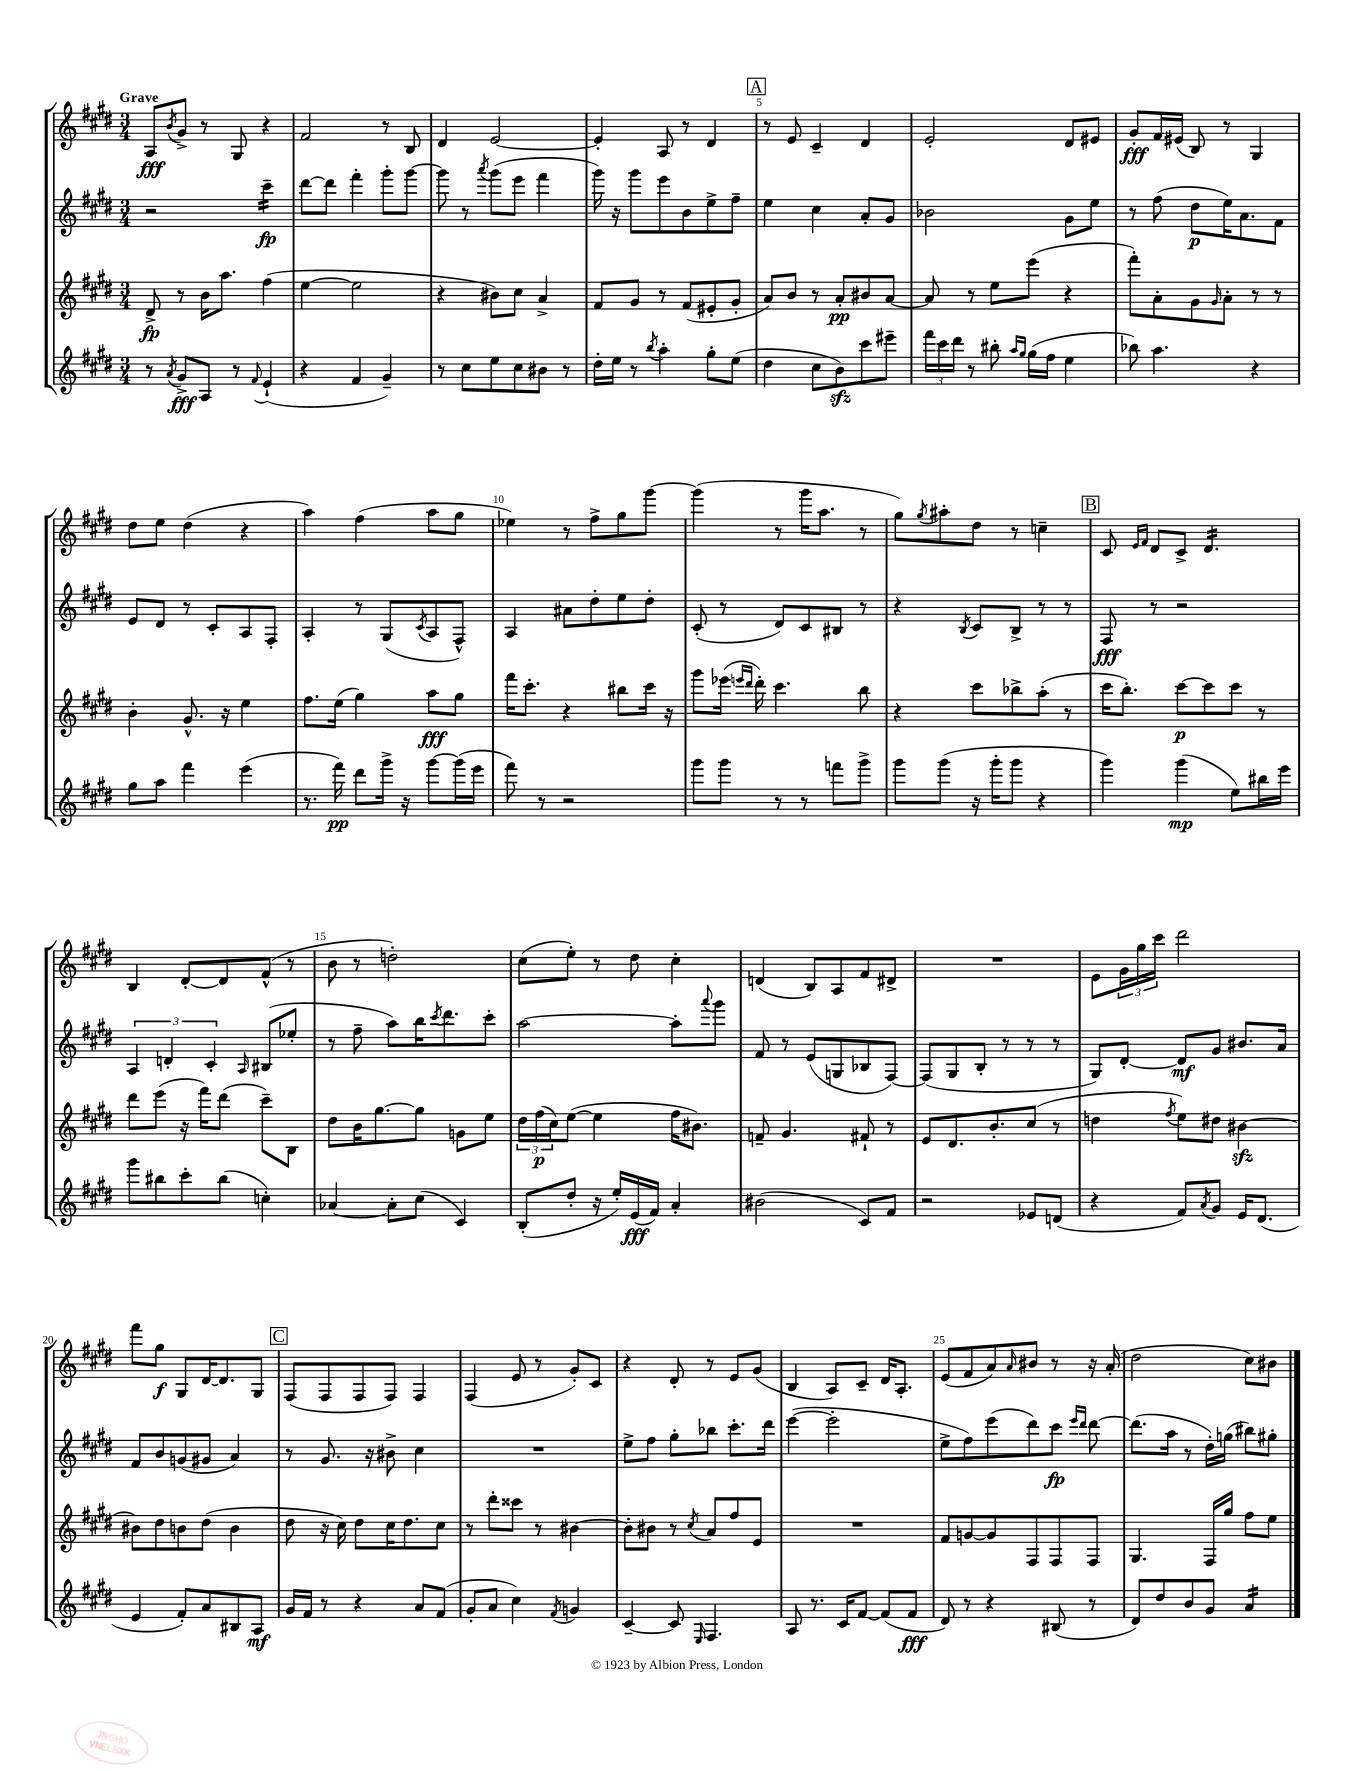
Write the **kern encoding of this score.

**kern	**kern	**kern	**kern
*staff4	*staff3	*staff2	*staff1
*clefG2	*clefG2	*clefG2	*clefG2
*k[f#c#g#d#]	*k[f#c#g#d#]	*k[f#c#g#d#]	*k[f#c#g#d#]
*M3/4	*M3/4	*M3/4	*M3/4
8r	8d#^	2r	8A
8qa	.	.	8qb
8g#^	8r	.	8g#^
8A	16b	.	8r
.	8.aa	.	.
8r	.	.	8G#
8qqf#	.	.	.
(4e`	(4ff#	4ccc#~	4r
=	=	=	=
4r	[4ee	[8ddd#	2f#
.	.	8ddd#]	.
4f#	2ee]	4fff#'	.
4g#~)	.	8ggg#'	8r
.	.	[8ggg#	8B
=	=	=	=
8r	4r	8ggg#]	4d#
8cc#	.	8r	.
.	.	8qaaa	.
8ee	8b#)	(8ggg#	[2e
8cc#	8cc#	8eee	.
8b#	4a^	4fff#	.
8r	.	.	.
=	=	=	=
16dd#'	8f#	16ggg#)	4e']
16ee	.	16r	.
8r	8g#	8ggg#	.
8qbb	.	.	.
4aa'	8r	8eee	8A
.	(8f#	8b	8r
8gg#'	8e#'	8ee^	4d#
(8ee	8g#'	8ff#~	.
=	=	=	=
4dd#	8a)	4ee	8r
.	8b	.	8e
8cc#	8r	4cc#	4c#~
8b)	8a'	.	.
8ccc#	8b#	8a'	4d#
8eee#~	[8a	8g#	.
=	=	=	=
24fff#	8a]	2b-	2e'
24ccc#	.	.	.
24ddd#	.	.	.
8r	8r	.	.
8bb#'	8ee	.	.
16qqaa	.	.	.
16qqgg#	.	.	.
(16gg#	(8eee	.	.
16ff#	.	.	.
4ee	4r	8g#	8d#
.	.	8ee	8e#
=	=	=	=
8bb-)	8fff#')	8r	8g#'
4.aa	8a'	(8ff#	16f#
.	.	.	(16e#
.	8g#	8dd#	8B)
.	16qqg#	.	.
.	8a'	16ee)	8r
.	.	8.a	.
4r	8r	.	4G#
.	8r	8f#	.
=	=	=	=
8gg#	4b'	8e	8dd#
8aa	.	8d#	8ee
4fff#	8.g#^^	8r	(4dd#
.	.	8c#'	.
.	16r	.	.
(4eee	4ee	8A	4r
.	.	8F#'	.
=	=	=	=
8.r	8.ff#	4A'	4aa)
16fff#)	(16ee	.	.
8ddd#	4gg#)	8r	(4ff#
16ggg#^	.	(8G#	.
16r	.	.	.
.	.	8qc#	.
[8ggg#	8aa	8A	8aa
(16ggg#]	8gg#	8F#^^)	8gg#
16eee	.	.	.
=	=	=	=
8fff#)	16fff#	4A	4ee-)
.	8.ccc#'	.	.
8r	.	.	.
2r	4r	8a#	8r
.	.	8dd#'	8ff#^
.	8bb#	8ee	8gg#
.	16ccc#	8dd#'	[8ggg#
.	16r	.	.
=	=	=	=
8ggg#	8ggg#	(8c#'	(4ggg#]
8ggg#	(16eee-	8r	.
.	16qqeee	.	.
.	16qqddd#	.	.
.	16ddd#')	.	.
8r	4.ccc#	8d#)	8r
8r	.	8c#	16ggg#
.	.	.	8.aa
8fff	.	8B#	.
8ggg#^	8bb	8r	8r
=	=	=	=
8ggg#	4r	4r	8gg#)
.	.	.	8qgg#
(8ggg#	.	.	8aa#'
.	.	8qB	.
16r	8ccc#	8c#	8dd#
16ggg#'	.	.	.
8ggg#	8bb-^	8B^	8r
4r	(8aa'	8r	4cc~
.	8r	8r	.
=	=	=	=
4ggg#)	16ccc#	8F#	8c#
.	8.bb')	.	.
.	.	.	16qqe
.	.	.	16qqf#
.	.	8r	8d#
(4ggg#	[8ccc#	2r	8c#^
.	8ccc#]	.	4.d#
8ee)	8ccc#	.	.
16bb#	8r	.	.
16eee	.	.	.
=	=	=	=
8ggg#	8ddd#	6A	4B
8bb#	(8eee	.	.
.	.	6d'	.
8ccc#'	16r	.	[8d#'
.	16fff#)	.	.
.	.	6c#'	.
(8bb#	(8ddd#	.	8d#]
.	.	16qqA	.
4cc')	8ccc#~)	(8B#	(8f#^^
.	8B	8ee-'	8r
=	=	=	=
[4a-	8dd#	8r	8b
.	16b	8ff#~	8r
.	[8.gg#	.	.
8a-']	.	8aa)	2dd')
(8cc#	8gg#]	16bb	.
.	.	8qccc#	.
.	.	8.ddd#	.
4c#)	8g	.	.
.	8ee	8ccc#'	.
=	=	=	=
(8B'	24dd#	[2aa	(8cc#
.	(24ff#	.	.
.	24cc#)	.	.
8dd#'	([8ee	.	8ee')
16r	4ee]	.	8r
16ee')	.	.	.
(16e	.	.	8dd#
16f#)	.	.	.
4a'	16ff#	8aa']	4cc#'
.	8.b#)	.	.
.	.	8qqaaa	.
.	.	8ggg#	.
=	=	=	=
(2b#	8f~	8f#	(4d
.	4.g#	8r	.
.	.	(8e	8B)
.	.	8G	8A
8c#)	8f#`	8B-	8f#
8f#	8r	[8F#)	8d#^
=	=	=	=
2r	8e	(8F#]	2.r
.	8.d#	8G#	.
.	.	8B'	.
.	8.b'	.	.
.	.	8r	.
8e-	(8cc#	8r	.
(8d	8r	8r	.
=	=	=	=
4r	4dd	8G#)	8e
.	.	[8d#'	24g#
.	.	.	24gg#
.	.	.	24ccc#
.	8qff#	.	.
8f#)	8ee)	8d#]	2ddd#
8qa	.	.	.
8g#	8dd#	8g#	.
16e	[4b#	8.b#	.
(8.d#	.	.	.
.	.	16a	.
=	=	=	=
4e	8b#]	8f#	8fff#
.	8dd#	8b	8gg#
8f#')	8b	(8g	8G#
8a	(8dd#	8g#	[16d#
.	.	.	8.d#]
8B#	4b	4a)	.
8A	.	.	8G#
=	=	=	=
16g#	8dd#	8r	(8F#
16f#	.	.	.
8r	16r	8.g#	8F#
.	16cc#)	.	.
4r	8dd#	.	8F#
.	.	16r	.
.	16cc#	8b#^	8F#)
.	8.dd#	.	.
8a	.	4cc#	4F#
(8f#	8cc#	.	.
=	=	=	=
8g#'	8r	2.r	(4F#
8a	8ddd#'	.	.
4cc#)	8ccc##	.	8e
.	8r	.	8r
8qf#	.	.	.
4g	[4b#	.	8g#')
.	.	.	8c#
=	=	=	=
[4c#~	8b#']	8ee^	4r
.	8b#	8ff#	.
8c#]	8r	8gg#'	8d#'
16qqE	8qcc#	.	.
4.F#	8a	8bb-	8r
.	8ff#	8.ccc#'	8e
.	8e	.	(8g#
.	.	16ddd#	.
=	=	=	=
8A	2.r	([4eee	4B
8.r	.	.	.
.	.	2eee']	8A)
16c#	.	.	.
[8f#	.	.	8c#~
(8f#]	.	.	16d#
.	.	.	8.A'
8f#	.	.	.
=	=	=	=
8d#)	8f#	8ee^	(8e
8r	[8g	8ff#)	8f#
4r	8g]	(8eee	8a)
.	.	.	16qqa
.	8F#	8ddd#)	8b#
(8B#	8F#	8ccc#	8r
.	.	16qqeee	.
.	.	16qqddd#	.
8r	8F#	[8ddd#	16r
.	.	.	(16a'
=	=	=	=
8d#)	4.G#	(8.ddd#]	2dd#
8dd#	.	.	.
.	.	16aa	.
8b	.	8r	.
8g#	16F#	16dd#')	.
.	16gg#	(16gg	.
4a	8ff#	8bb#)	8cc#)
.	8ee	8gg#'	8b#
==	==	==	==
*-	*-	*-	*-
